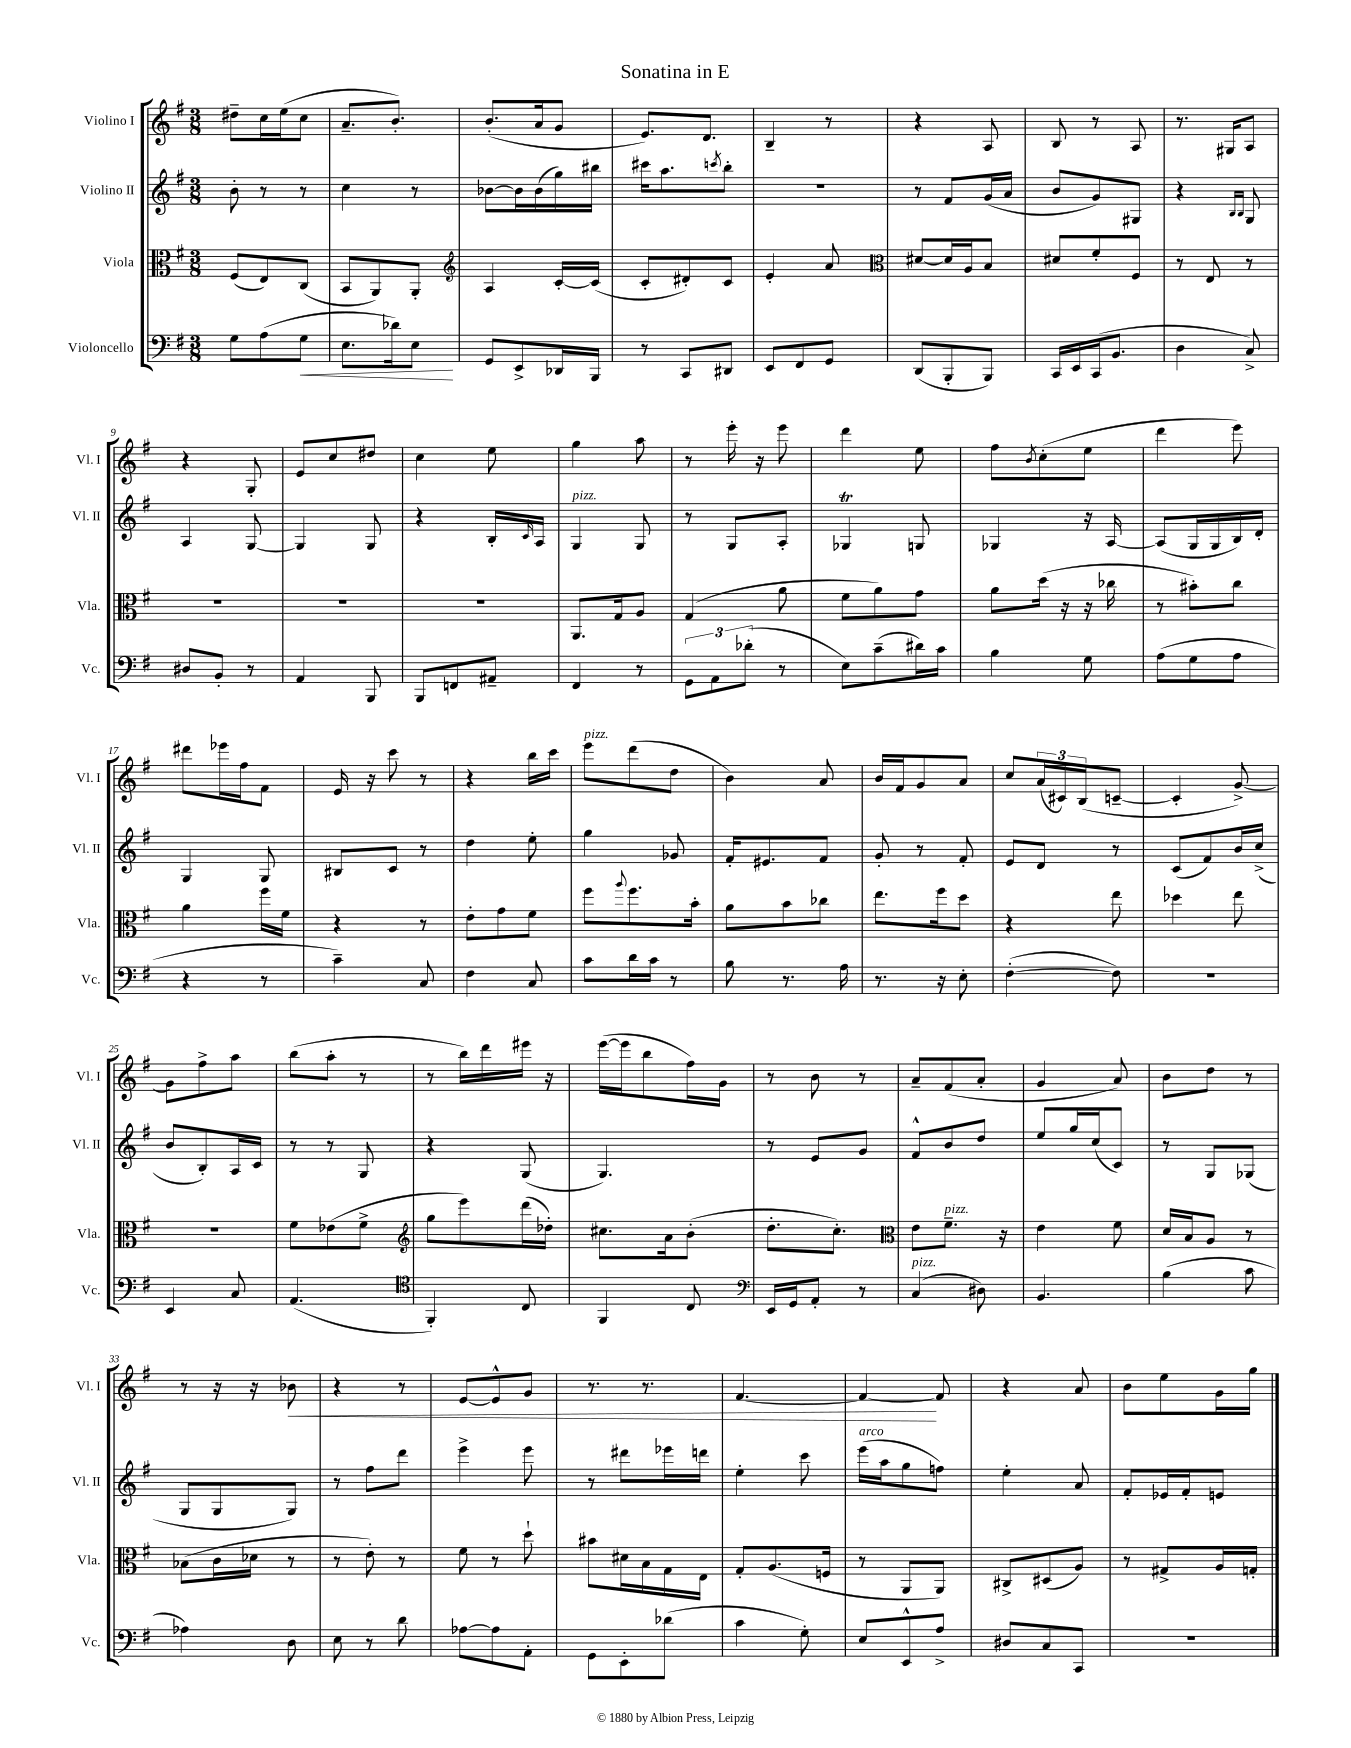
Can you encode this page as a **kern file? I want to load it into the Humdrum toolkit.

**kern	**kern	**kern	**kern
*staff4	*staff3	*staff2	*staff1
*clefF4	*clefC3	*clefG2	*clefG2
*k[f#]	*k[f#]	*k[f#]	*k[f#]
*M3/8	*M3/8	*M3/8	*M3/8
8G	(8F#	8b'	8dd#~
(8A	8E)	8r	16cc
.	.	.	(16ee
8G	(8C	8r	8cc
=	=	=	=
8.E	8BB	4cc	8.a~
.	8AA)	.	.
16d-)	.	.	8.b')
8E	8AA'	8r	.
=	=	=	=
*	*clefG2	*	*
8GG	4A	[8b-	(8.b'
8EE^	.	16b-]	.
.	.	(16b-	16a
16DD-	[16c'	16gg)	8g
16BBB	(16c]	16bb#	.
=	=	=	=
8r	8c'	16ccc#	8.e)
.	.	8.aa	.
8CC	8d#')	.	.
.	.	.	8.d
.	.	8qccc	.
8DD#	8c	8bb'	.
=	=	=	=
8EE	4e'	4.r	4B~
8FF#	.	.	.
8GG	8a	.	8r
=	=	=	=
*	*clefC3	*	*
(8DD	[8d#	8r	4r
8BBB'	16d#]	8f#	.
.	16A	.	.
8BBB)	8B	(16g	8A
.	.	16a	.
=	=	=	=
16CC	8d#	8b	8B
16EE	.	.	.
(16CC	8f#'	8g)	8r
8.BB	.	.	.
.	8F#	8G#	8A
=	=	=	=
4D	8r	4r	8.r
.	8E	.	.
.	.	.	16G#
.	.	16qqB	.
.	.	16qqB	.
8C^)	8r	8G	8A
=	=	=	=
8D#	4.r	4A	4r
8BB'	.	.	.
8r	.	[8G	8G'
=	=	=	=
4AA	4.r	4G]	8e
.	.	.	8cc
8BBB	.	8G	8dd#
=	=	=	=
8BBB	4.r	4r	4cc
8FF	.	.	.
8AA#~	.	16B'	8ee
.	.	16qqc	.
.	.	16A	.
=	=	=	=
4FF#	8.AA	4G	4gg
.	16G	.	.
8r	8A	8G	8aa
=	=	=	=
12GG	(4G	8r	8r
12AA	.	.	.
.	.	8G	16eee'
(12d-'	.	.	.
.	.	.	16r
8r	8a	8A'	8eee
=	=	=	=
8E)	8f#	4G-	4ddd
(8c~	8a)	.	.
16d#)	8g	8G	8ee
16c	.	.	.
=	=	=	=
4B	8a	4G-	8ff#
.	.	.	8qb
.	(16dd	.	(8cc'
.	16r	.	.
8G	16r	16r	8ee
.	16cc-	[16A	.
=	=	=	=
(8A	8r	(8A]	4ddd
8G	8b#')	16G	.
.	.	16G	.
8A	8cc	16B)	8eee)
.	.	16d'	.
=	=	=	=
4r	4a	4G	8ddd#
.	.	.	16eee-
.	.	.	16ff#
8r	16ff#	8G	8f#
.	16f#	.	.
=	=	=	=
4c~)	4r	8B#	16e
.	.	.	16r
.	.	8c	8ccc
8C	8r	8r	8r
=	=	=	=
4F#	8e'	4dd	4r
.	8g	.	.
8C	8f#	8ee'	16bb
.	.	.	16ccc
=	=	=	=
8c	8ff#	4gg	8eee
.	8qqaa	.	.
16d	8.ff#	.	(8ddd
16c	.	.	.
8r	.	8g-	8dd
.	16b'	.	.
=	=	=	=
8B	8a	16f#'	4b)
.	.	8.e#	.
8.r	8b	.	.
.	8cc-	8f#	8a
16A	.	.	.
=	=	=	=
8.r	8.ee	8g'	16b
.	.	.	16f#
.	.	8r	8g
16r	16ff#	.	.
8E'	8dd	8f#'	8a
=	=	=	=
([4F#'	4r	8e	8cc
.	.	8d	(24a
.	.	.	24c#)
.	.	.	(24B
8F#])	8ee	8r	[8c~
=	=	=	=
4.r	4dd-	(8c	4c']
.	.	8f#)	.
.	8ee	16b	[8g^)
.	.	(16cc^	.
=	=	=	=
4EE	4.r	8b	8g]
.	.	8B')	8ff#^
8C	.	16A	8aa
.	.	16c	.
=	=	=	=
(4.AA	8f#	8r	(8bb
.	(8e-	8r	8aa'
.	8f#^	8G	8r
=	=	=	=
*clefC4	*clefG2	*	*
4FF#')	8gg	4r	8r
.	8eee)	.	16bb)
.	.	.	16ddd
8C	(16ddd	(8G	16eee#
.	16dd-')	.	16r
=	=	=	=
4FF#	8.cc#	4.G)	([16eee
.	.	.	16eee]
.	.	.	8bb
.	16a	.	.
8C	(8b'	.	16ff#)
.	.	.	16g
=	=	=	=
*clefF4	*	*	*
16EE	8.dd'	8r	8r
16GG	.	.	.
8AA'	.	8e	8b
.	8.cc')	.	.
8r	.	8g	8r
=	=	=	=
*	*clefC3	*	*
(4C	8e	8f#^^	8a~
.	8.f#~	8b	(8f#
8D#)	.	8dd	8a'
.	16r	.	.
=	=	=	=
4.BB	4e	8ee	4g
.	.	16gg	.
.	.	(16cc	.
.	8f#	8c)	8a)
=	=	=	=
(4B	16d	8r	8b
.	16B	.	.
.	8A	8G	8dd
8c	8r	(8G-	8r
=	=	=	=
4A-)	(8B-	8G	8r
.	16c	8G	16r
.	16d-	.	16r
8D	8r	8G)	8b-
=	=	=	=
8E	8r	8r	4r
8r	8e')	8ff#	.
8d	8r	8ddd	8r
=	=	=	=
[8A-	8f#	4eee^	[8e
8A-]	8r	.	8e^^]
8AA'	8dd`	8eee	8g
=	=	=	=
8GG	8b#	8r	8.r
8EE'	16d#	8ddd#	.
.	16B	.	8.r
(8d-	16G	16eee-	.
.	16E	16ddd	.
=	=	=	=
4c	8G'	4ee'	[4.f#
.	(8.A	.	.
8G')	.	8ccc	.
.	16F	.	.
=	=	=	=
8E	8r	(16eee	4f#_
.	.	16aa	.
8EE^^	8AA	8gg	.
8A^	8AA)	8ff)	8f#]
=	=	=	=
8D#	8C#^	4ee'	4r
8C	(8D#	.	.
8CC	8A)	8a	8a
=	=	=	=
4.r	8r	8f#'	8b
.	8G#^	16e-	8ee
.	.	16f#'	.
.	16A	8e	16g
.	16G'	.	16gg
==	==	==	==
*-	*-	*-	*-
